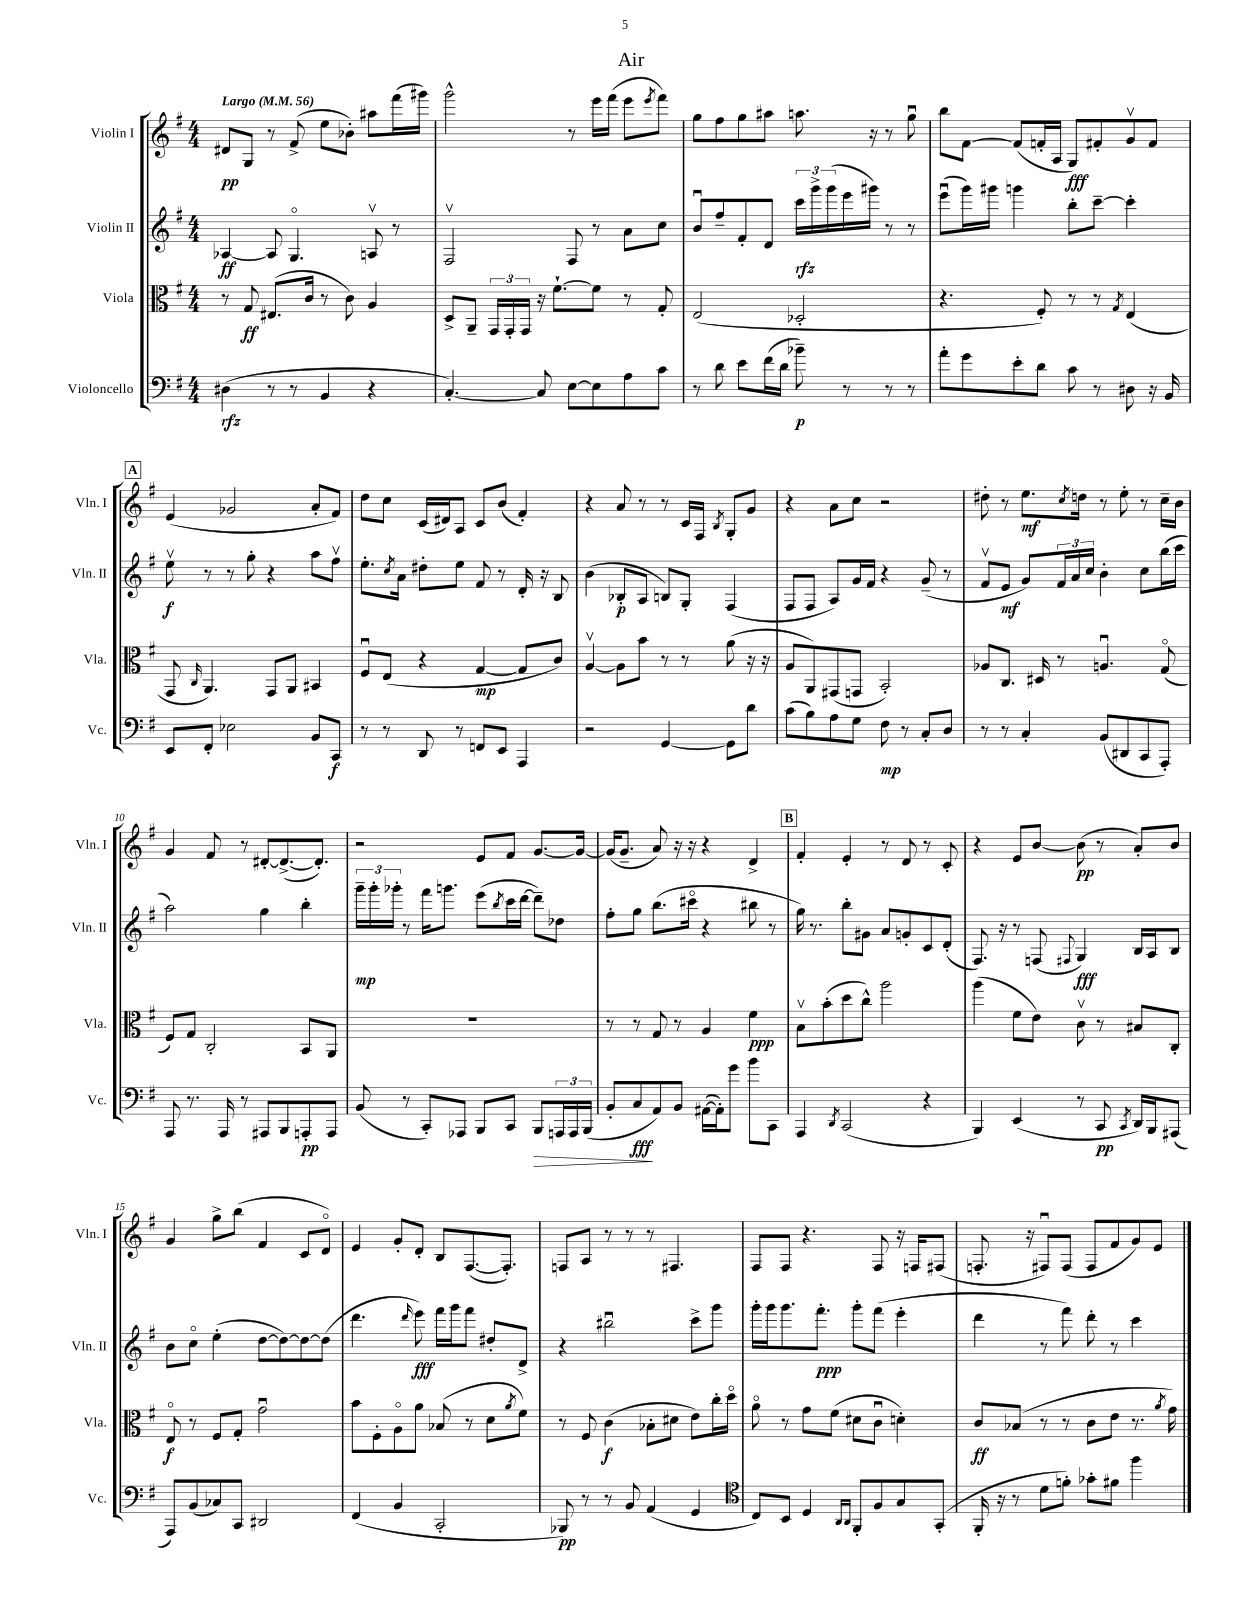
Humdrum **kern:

**kern	**dynam	**kern	**dynam	**kern	**dynam	**kern	**dynam
*part4	*part4	*part3	*part3	*part2	*part2	*part1	*part1
*staff4	*staff4	*staff3	*staff3	*staff2	*staff2	*staff1	*staff1
*I"Violoncello	*	*I"Viola	*	*I"Violin II	*	*I"Violin I	*
*I'Vc.	*	*I'Vla.	*	*I'Vln. II	*	*I'Vln. I	*
*clefF4	*	*clefC3	*	*clefG2	*	*clefG2	*
*k[f#]	*	*k[f#]	*	*k[f#]	*	*k[f#]	*
*M4/4	*	*M4/4	*	*M4/4	*	*M4/4	*
*MM56	*	*MM56	*	*MM56	*	*MM56	*
=1	=1	=1	=1	=1	=1	=1	=1
!	!	!	!	!	!	!LO:TX:a:B:t=Largo	!
(4D#X\	rfz	8r	.	[4A-X/	ff	8d#X/L	pp
.	.	8G/	ff	.	.	8G/J	.
8r	.	(8.E#X/L	.	8A-/]	.	8r	.
8r	.	.	.	4.G/	.	(8f#^/	.
.	.	16c/Jk	.	.	.	.	.
4BB/	.	8r	.	.	.	8ee\L	.
.	.	8c\)	.	.	.	8b-X'\J)	.
4r	.	4A/	.	8Anv/	.	8aa#X\L	.
.	.	.	.	8r	.	(16fff#\L	.
.	.	.	.	.	.	16ggg#X\JJ)	.
=2	=2	=2	=2	=2	=2	=2	=2
[4.C'/)	.	8D^/L	.	2F#v/	.	2ggg^^\	.
.	.	8AA~/J	.	.	.	.	.
.	.	24GG/LL	.	.	.	.	.
.	.	24GG'/	.	.	.	.	.
.	.	24GG/JJ	.	.	.	.	.
8C/]	.	16r	.	.	.	.	.
.	.	[8.f#`\L	.	.	.	.	.
[8E\L	.	.	.	8F#/	.	8r	.
8E\]	.	8f#\J]	.	8r	.	16eee\LL	.
.	.	.	.	.	.	(16fff#\JJ	.
8A\	.	8r	.	8a\L	.	8eee\L	.
.	.	.	.	.	.	8qeee/	.
8c\J	.	8G'/	.	8cc\J	.	8fff#\J)	.
=3	=3	=3	=3	=3	=3	=3	=3
8r	.	(2E/	.	8bu/L	.	8gg\L	.
8d\	.	.	.	8ff#~/	.	8ff#\	.
8e\L	.	.	.	8f#'/	.	8gg\	.
(16f#\L	.	.	.	8d/J	.	8aa#X\J	.
16d\JJ	.	.	.	.	.	.	.
8b-X~\)	p	2D-X'/	.	24ccc\LL	rfz	8.aan\	.
.	.	.	.	24ggg^\	.	.	.
.	.	.	.	(24ggg\	.	.	.
8r	.	.	.	16eee\	.	.	.
.	.	.	.	16ggg#X\JJ)	.	16r	.
8r	.	.	.	8r	.	8r	.
8r	.	.	.	8r	.	8ggu\	.
=4	=4	=4	=4	=4	=4	=4	=4
8a'\L	.	4.r	.	(8eeeu\L	.	8bb\L	.
8g\	.	.	.	16ggg\L)	.	[8f#\J	.
.	.	.	.	16ggg#X\JJ	.	.	.
8e'\	.	.	.	4gggn\	.	(8f#/L]	.
8d\J	.	8F#'/)	.	.	.	16fn'/L	.
.	.	.	.	.	.	16A/JJ	.
8c\	.	8r	.	8bb'\L	.	8G/L)	fff
8r	.	8r	.	[8ccc~\J	.	8f#X'/	.
.	.	8qG/	.	.	.	.	.
8D#X\	.	(4E/	.	4ccc'\]	.	8gv/	.
16r	.	.	.	.	.	8f#/J	.
16BB/	.	.	.	.	.	.	.
!!LO:LB:g=z
!!LO:REH:place=s1:t=A
=5	=5	=5	=5	=5	=5	=5	=5
8EE/L	.	8GG/	.	8eev\	f	(4e/	.
.	.	16qqC/	.	.	.	.	.
8FF#'/J	.	4.AA/)	.	8r	.	.	.
2E-X\	.	.	.	8r	.	2g-X/	.
.	.	.	.	8gg'\	.	.	.
.	.	8GG/L	.	4r	.	.	.
.	.	8AA/J	.	.	.	.	.
8BB/L	.	4BB#X/	.	8aa\L	.	8a'/L	.
8CC/J	f	.	.	8ff#v\J	.	8f#/J)	.
=6	=6	=6	=6	=6	=6	=6	=6
8r	.	8F#u/L	.	8.ee'\L	.	8dd\L	.
8r	.	(8E/J	.	.	.	8cc\J	.
.	.	.	.	8qcc/	.	.	.
.	.	.	.	16a\Jk	.	.	.
8DD/	.	4r	.	8dd#X'\L	.	(16c/LL	.
.	.	.	.	.	.	16d#X/J)	.
8r	.	.	.	8ee\J	.	8A/J	.
8FFn/L	.	[4G/	mp	8f#/	.	8c/L	.
8EE/J	.	.	.	8r	.	(8b/J	.
4AAA/	.	8G/L]	.	16d'/	.	4f#'/)	.
.	.	.	.	16r	.	.	.
.	.	8c/J)	.	8B/	.	.	.
=7	=7	=7	=7	=7	=7	=7	=7
2r	.	[4Av/	.	(4b\	.	4r	.
.	.	8A\L]	.	8B-X'/L	p	8a/	.
.	.	8b\J	.	8A/J	.	8r	.
[4GG/	.	8r	.	8Bn/L)	.	8r	.
.	.	8r	.	8G'/J	.	16c/LL	.
.	.	.	.	.	.	16F#/JJ	.
.	.	.	.	.	.	8qB/	.
8GG\L]	.	(8a\	.	(4F#/	.	8G'/L	.
8d\J	.	16r	.	.	.	8g/J	.
.	.	16r	.	.	.	.	.
=8	=8	=8	=8	=8	=8	=8	=8
(8c\L	.	8A/L	.	8F#/L	.	4r	.
8B\)	.	8AA/)	.	8F#/J	.	.	.
8A\	.	(8GG#X/	.	8A/L)	.	8a\L	.
8G\J	.	8GGn/J	.	16g/L	.	8cc\J	.
.	.	.	.	16f#/JJ	.	.	.
8F#\	mp	2BB'/)	.	4r	.	2r	.
8r	.	.	.	.	.	.	.
8C'/L	.	.	.	(8g~/	.	.	.
8D/J	.	.	.	8r	.	.	.
=9	=9	=9	=9	=9	=9	=9	=9
8r	.	8A-X/L	.	8f#v/L	.	8dd#X'\	.
8r	.	8.C/J	.	8e/J	mf	8r	.
4C'/	.	.	.	8g/L)	.	8.ee\L	mf
.	.	16D#X/	.	.	.	.	.
.	.	8r	.	24f#/L	.	.	.
.	.	.	.	24a/	.	.	.
.	.	.	.	.	.	8qcc/	.
.	.	.	.	.	.	16ddn\Jk	.
.	.	.	.	24cc/JJ	.	.	.
(8BB/L	.	4.Anu/	.	4b'\	.	8r	.
8DD#X/	.	.	.	.	.	8ee'\	.
8CC/	.	.	.	8cc\L	.	8r	.
8AAA'/J)	.	(8G/	.	(16bb\L	.	16cc~\LL	.
.	.	.	.	16ccc\JJ	.	16b\JJ	.
!!LO:LB:g=z
=10	=10	=10	=10	=10	=10	=10	=10
8AAA/	.	8F#/L)	.	2aa\)	.	4g/	.
8.r	.	8G/J	.	.	.	.	.
.	.	2C'/	.	.	.	8f#/	.
16AAA/	.	.	.	.	.	.	.
8r	.	.	.	.	.	8r	.
8AAA#X/L	.	.	.	4gg\	.	[8d#X'/L	.
8BBB/	.	.	.	.	.	(8.d#^/_	.
8AAAn'/	pp	8BB/L	.	4bb'\	.	.	.
.	.	.	.	.	.	8.d#'/J])	.
8AAA/J	.	8AA/J	.	.	.	.	.
=11	=11	=11	=11	=11	=11	=11	=11
(8BB/	.	1r	.	24ggg~\LL	mp	2r	.
.	.	.	.	24ggg'\	.	.	.
.	.	.	.	24ggg-X'\JJ	.	.	.
8r	.	.	.	8r	.	.	.
8CC'/L)	.	.	.	16fff#\KL	.	.	.
.	.	.	.	8.gggn\J	.	.	.
8AAA-X/J	.	.	.	.	.	.	.
8BBB/L	.	.	.	(8eee\L	.	8e/L	.
.	.	.	.	8qbb/	.	.	.
8CC/J	.	.	.	16ccc\L	.	8f#/J	.
.	.	.	.	[16ddd\JJ	.	.	.
!	!LO:HP:b	!	!	!	!	!	!
8BBB/L	>	.	.	8ddd~\L])	.	[8.g/L	.
24AAAn/L	.	.	.	8dd-X\J	.	.	.
24AAA/	.	.	.	.	.	.	.
.	.	.	.	.	.	16g/Jk_	.
(24BBB/JJ	.	.	.	.	.	.	.
=12	=12	=12	=12	=12	=12	=12	=12
8BB'/L	.	8r	.	8ff#'\L	.	(16g/KL]	.
.	.	.	.	.	.	8.g~/J	.
8C/	fff	8r	.	8gg\J	.	.	.
8AA/)	]	8G/	.	(8.bb\L	.	8a/)	.
8BB/J	.	8r	.	.	.	16r	.
.	.	.	.	16ccc#X\Jk	.	16r	.
([16AA#X\LL	.	4A/	.	4r	.	4r	.
16AA#'\J])	.	.	.	.	.	.	.
8g\J	.	.	.	.	.	.	.
8b\L	.	4f#\	ppp	8bb#X\	.	4d^/	.
8CC\J	.	.	.	8r	.	.	.
!!LO:REH:place=s1:t=B
=13	=13	=13	=13	=13	=13	=13	=13
4AAA/	.	8Bv\L	.	16gg\)	.	4f#'/	.
.	.	.	.	8.r	.	.	.
.	.	(8b'\	.	.	.	.	.
8qDD/	.	.	.	.	.	.	.
(2CC/	.	8dd\	.	8bb'\L	.	4e'/	.
.	.	8cc^^\J)	.	8g#X\J	.	.	.
.	.	2aa\	.	8a/L	.	8r	.
.	.	.	.	8gn'/	.	8d/	.
4r	.	.	.	8c/	.	8r	.
.	.	.	.	(8d'/J	.	8c'/	.
=14	=14	=14	=14	=14	=14	=14	=14
4BBB/)	.	(4aa\	.	8.F#/)	.	4r	.
.	.	.	.	16r	.	.	.
(4EE/	.	8f#\L	.	8r	.	8e/L	.
.	.	8e\J)	.	(8Fn/	.	[8b/J	.
.	.	.	.	8qqF#X/	.	.	.
8r	.	8cv\	.	4G/)	fff	(8b\]	pp
8CC/	pp	8r	.	.	.	8r	.
8qCC/	.	.	.	.	.	.	.
16DD/LL)	.	8B#X/L	.	16B/LL	.	8a'/L)	.
16BBB/J	.	.	.	16A/J	.	.	.
(8AAA#X/J	.	8C'/J	.	8B/J	.	8b/J	.
!!LO:LB:g=z
=15	=15	=15	=15	=15	=15	=15	=15
8AAA/L)	.	8E/	f	8b\L	.	4g/	.
(8BB/	.	8r	.	8cc\J	.	.	.
8C-X/)	.	8F#/L	.	(4ee'\	.	8gg^\L	.
8CC/J	.	8G'/J	.	.	.	(8bb\J	.
2DD#X/	.	2gu\	.	[8dd\L	.	4f#/	.
.	.	.	.	8dd\_)	.	.	.
.	.	.	.	8dd\_	.	8c/L	.
.	.	.	.	(8dd\J]	.	8d/J)	.
=16	=16	=16	=16	=16	=16	=16	=16
(4FF#/	.	8b\L	.	4.ddd\	.	4e/	.
.	.	8F#'\	.	.	.	.	.
4BB/	.	8A\	.	.	.	8g'/L	.
.	.	.	.	16qqddd/	.	.	.
.	.	8a\J	.	8eee\)	fff	8d'/J	.
2CC'/	.	(8B-X/	.	16fff#\LL	.	8B/L	.
.	.	.	.	16ggg\J	.	.	.
.	.	8r	.	8fff#\J	.	([8.F#/	.
.	.	8d\L	.	8dd#X'/L	.	.	.
.	.	.	.	.	.	8.F#'/J])	.
.	.	8qa/	.	.	.	.	.
.	.	8f#\J)	.	8d^/J	.	.	.
=17	=17	=17	=17	=17	=17	=17	=17
8BBB-X/)	pp	8r	.	4r	.	8Fn/L	.
8r	.	8F#/	.	.	.	8A/J	.
8r	.	(4c\	f	2bb#Xu\	.	8r	.
8BB/	.	.	.	.	.	8r	.
(4AA/	.	8B-X'\L	.	.	.	8r	.
.	.	8d#X\J	.	.	.	4.F#X/	.
4GG/	.	8e\L)	.	8ccc^\L	.	.	.
.	.	16cc'\L	.	8ggg\J	.	.	.
.	.	16dd\JJ	.	.	.	.	.
=18	=18	=18	=18	=18	=18	=18	=18
*clefC4	*	*	*	*	*	*	*
8C/L)	.	8a\	.	16ggg'\LL	.	8F#/L	.
.	.	.	.	16ggg\J	.	.	.
8BB/J	.	8r	.	8.ggg\	.	8F#/J	.
4D/	.	8g\L	.	.	.	4.r	.
.	.	.	.	8.fff#'\J	ppp	.	.
.	.	(8f#\J	.	.	.	.	.
16qqAA/LL	.	.	.	.	.	.	.
16qqAA/JJ	.	.	.	.	.	.	.
8FF#'/L	.	8d#X\L	.	8ggg'\L	.	.	.
8F#/	.	8cu\J	.	(8fff#\J	.	8F#/	.
8G/	.	4dn'\)	.	4eee'\	.	16r	.
.	.	.	.	.	.	16Fn/KL	.
(8GG'/J	.	.	.	.	.	(8F#X/J	.
=19	=19	=19	=19	=19	=19	=19	=19
16FF#'/	.	8c/L	ff	4ddd\	.	8.Fn'/	.
16r	.	.	.	.	.	.	.
8r	.	(8B-X/J	.	.	.	.	.
.	.	.	.	.	.	16r	.
8d\L	.	8r	.	8r	.	8F#Xu/L)	.
8fn'\J)	.	8r	.	8fff#\)	.	(8F#/J	.
8g-X'\L	.	8c\L	.	8ddd'\	.	8F#/L	.
8f#X\J	.	8e\J	.	8r	.	8f#/	.
4ff#\	.	8.r	.	4ccc\	.	8g/)	.
.	.	.	.	.	.	8e/J	.
.	.	8qa/	.	.	.	.	.
.	.	16g\)	.	.	.	.	.
==	==	==	==	==	==	==	==
*-	*-	*-	*-	*-	*-	*-	*-
